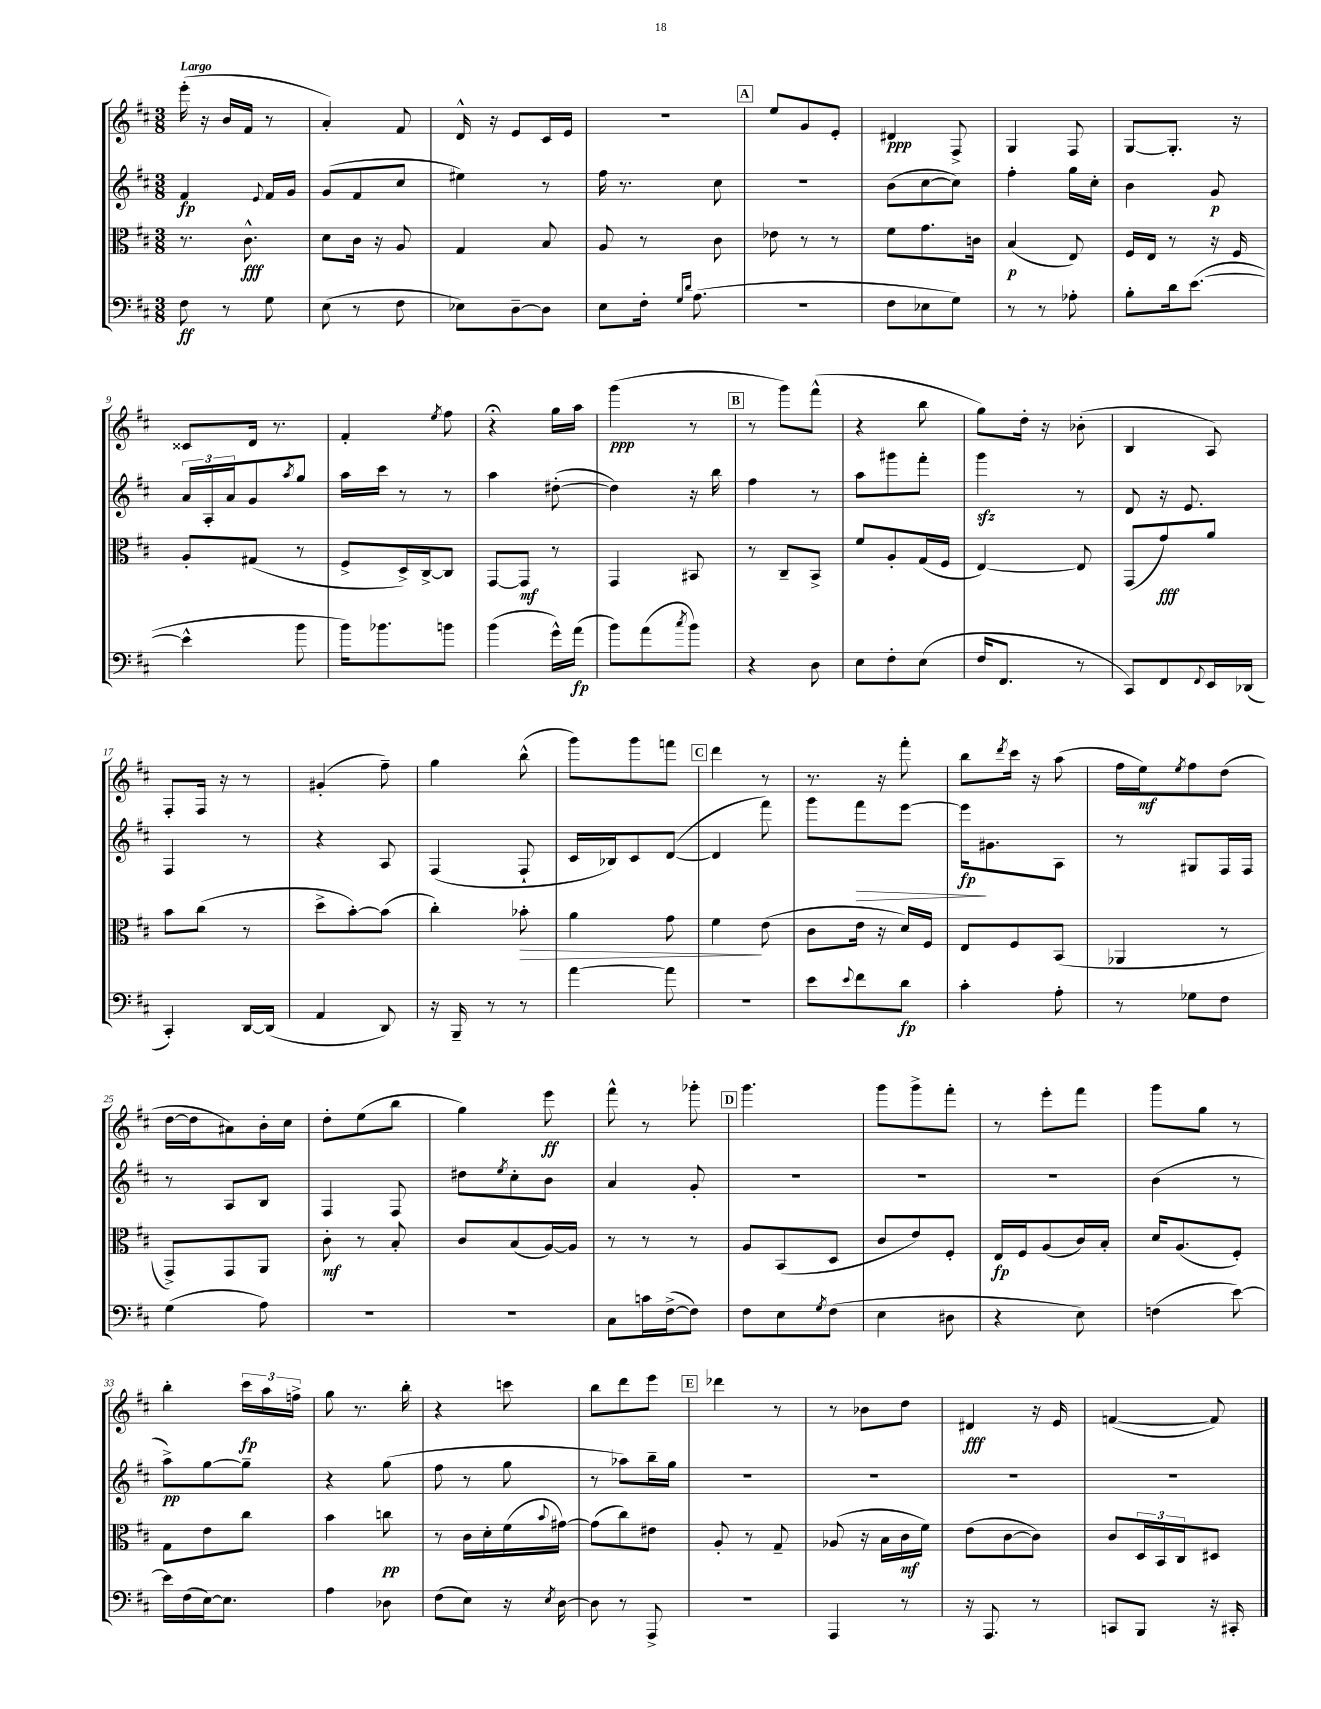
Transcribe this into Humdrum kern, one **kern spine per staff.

**kern	**kern	**kern	**kern
*staff4	*staff3	*staff2	*staff1
*clefF4	*clefC3	*clefG2	*clefG2
*k[f#c#]	*k[f#c#]	*k[f#c#]	*k[f#c#]
*M3/8	*M3/8	*M3/8	*M3/8
8F#	8.r	4f#	(16eee'
.	.	.	16r
8r	.	.	16b
.	8.c#^^	.	16f#
.	.	8qqe	.
8G	.	16f#	8r
.	.	16g	.
=	=	=	=
(8E	8d	(8g	4a')
8r	16c#	8f#	.
.	16r	.	.
8F#	8A	8cc#	8f#
=	=	=	=
8E-)	4G	4ee#)	16d^^
.	.	.	16r
[8D~	.	.	8e
8D]	8B	8r	16c#
.	.	.	16e
=	=	=	=
8E	8A	16ff#	4.r
.	.	8.r	.
16F#'	8r	.	.
16qqG	.	.	.
16qqd	.	.	.
(8.A	.	.	.
.	8c#	8cc#	.
=	=	=	=
4.r	8e-	4.r	8ee
.	8r	.	8g
.	8r	.	8e'
=	=	=	=
8F#	8f#	(8b	4d#
8E-	8.g	[8cc#	.
8G)	.	8cc#])	8F#^
.	16c	.	.
=	=	=	=
8r	(4B	4ff#'	4G
8r	.	.	.
8A-'	8E)	16gg	8F#
.	.	16cc#'	.
=	=	=	=
8B'	16F#	4b	[8G
.	16E	.	.
16d	8r	.	8.G']
([8.e	.	.	.
.	16r	8g	.
.	16F#	.	16r
=	=	=	=
4e^^]	8A'	24a	8c##
.	.	24A'	.
.	.	24a	.
.	(8G#	8g	16d
.	.	.	8.r
.	.	8qaa	.
8b	8r	8gg	.
=	=	=	=
16b)	8F#^	16aa	4f#'
8.b-	.	16ccc#	.
.	16D^)	8r	.
.	[16C#^	.	.
.	.	.	8qee
8b	8C#]	8r	8ff#
=	=	=	=
(4b	[8GG	4aa	4r;
.	8GG]	.	.
16g^^)	8r	([8dd#'	16gg
(16a	.	.	16aa
=	=	=	=
8b)	4GG	4dd#])	(4ggg
(8a	.	.	.
8qcc#	.	.	.
8b)	8BB#	16r	8r
.	.	16bb	.
=	=	=	=
4r	8r	4ff#	8r
.	8C#~	.	8ggg)
8D	8BB^	8r	(8fff#^^
=	=	=	=
8E	8f#	8aa	4r
8F#'	8A'	8ggg#	.
(8E	(16G	8fff#'	8bb
.	16F#	.	.
=	=	=	=
16F#	[4E)	4ggg	8gg)
8.FF#	.	.	.
.	.	.	16dd'
.	.	.	16r
8r	8E]	8r	(8b-'
=	=	=	=
8CC#)	(8GG	8d	4B
8FF#	8g)	16r	.
.	.	8.e	.
8qqFF#	.	.	.
16EE	8a	.	8A)
(16DD-	.	.	.
=	=	=	=
4CC#')	8b	4F#	8F#'
.	(8cc#	.	16F#
.	.	.	16r
[16DD	8r	8r	8r
(16DD]	.	.	.
=	=	=	=
4AA	8dd^	4r	(4g#'
.	[8b')	.	.
8DD)	(8b]	8A	8ff#~)
=	=	=	=
16r	4cc#')	(4F#	4gg
16BBB~	.	.	.
8r	.	.	.
8r	8b-'	8F#`	(8bb^^
=	=	=	=
[4a	4a	16c#	8ggg)
.	.	16B-)	.
.	.	8c#	8ggg
8a]	8g	([8d	8fff
=	=	=	=
4.r	4f#	4d]	4ddd
.	(8e	8fff#)	8r
=	=	=	=
8e	8c#	8ggg	8.r
8qqe	.	.	.
8f#	16e	8fff#	.
.	16r	.	16r
8d	16d)	[8eee	8fff#'
.	16F#	.	.
=	=	=	=
4c#'	8E	16eee]	8bb
.	.	8.g#	.
.	.	.	8qddd
.	8F#	.	16ccc#
.	.	.	16r
8A'	(8BB	8A	(8aa
=	=	=	=
8r	4AA-	8r	16ff#
.	.	.	16ee)
.	.	.	8qee
8G-	.	8G#	8ff#
8F#	8r	16F#	(8dd
.	.	16F#	.
=	=	=	=
(4G	8GG^)	8r	[16dd
.	.	.	16dd]
.	8GG	8A	8a#)
8A)	8AA	8B	16b'
.	.	.	16cc#
=	=	=	=
4.r	8c#'	4F#	8dd'
.	8r	.	(8ee
.	8B'	8F#	8bb
=	=	=	=
4.r	8c#	8dd#	4gg)
.	.	8qee	.
.	(8B	8cc#'	.
.	[16A)	8b	8eee
.	16A]	.	.
=	=	=	=
8C#	8r	4a	8fff#^^
16c	8r	.	8r
([16F#^	.	.	.
8F#])	8r	8g'	8ggg-'
=	=	=	=
8F#	8A	4.r	4.ggg
8E	(8BB	.	.
8qG	.	.	.
(8F#	8D	.	.
=	=	=	=
4E	8c#	4.r	8ggg
.	8e)	.	8ggg^
8D#	8F#'	.	8fff#'
=	=	=	=
4r	16E	4.r	8r
.	16F#	.	.
.	(8A	.	8eee'
8E)	16c#)	.	8fff#
.	16B'	.	.
=	=	=	=
(4F	16d	(4b	8ggg
.	(8.A	.	.
.	.	.	8gg
[8e)	8F#')	8r	8r
=	=	=	=
16e]	8G	8aa^)	4bb'
(16F#	.	.	.
[16E)	8e	[8gg	.
8.E]	.	.	.
.	8cc#	8gg~]	24ccc#
.	.	.	24aa
.	.	.	24ff^
=	=	=	=
4A	4b	4r	8gg
.	.	.	8.r
8D-	8cc	(8gg	.
.	.	.	16bb'
=	=	=	=
(8F#	8r	8ff#	4r
8E)	16c#	8r	.
.	16d'	.	.
16r	(16f#	8gg	8ccc
8qE	8qqb	.	.
[16D	[16g#)	.	.
=	=	=	=
8D]	(8g#]	8r	8bb
8r	8cc#)	8aa-)	8ddd
8AAA^	8e#	16bb~	8eee
.	.	16gg	.
=	=	=	=
4.r	8A'	4.r	4ddd-
.	8r	.	.
.	8G~	.	8r
=	=	=	=
4AAA	(8A-	4.r	8r
.	16r	.	8b-
.	16B	.	.
8r	16c#	.	8dd
.	16f#)	.	.
=	=	=	=
16r	(8e	4.r	4d#
8.AAA	.	.	.
.	[8c#	.	.
8r	8c#])	.	16r
.	.	.	16e
=	=	=	=
8CC	8c#	4.r	([4f
8BBB	24D	.	.
.	24BB	.	.
.	24C#	.	.
16r	8D#	.	8f])
16CC#'	.	.	.
==	==	==	==
*-	*-	*-	*-
